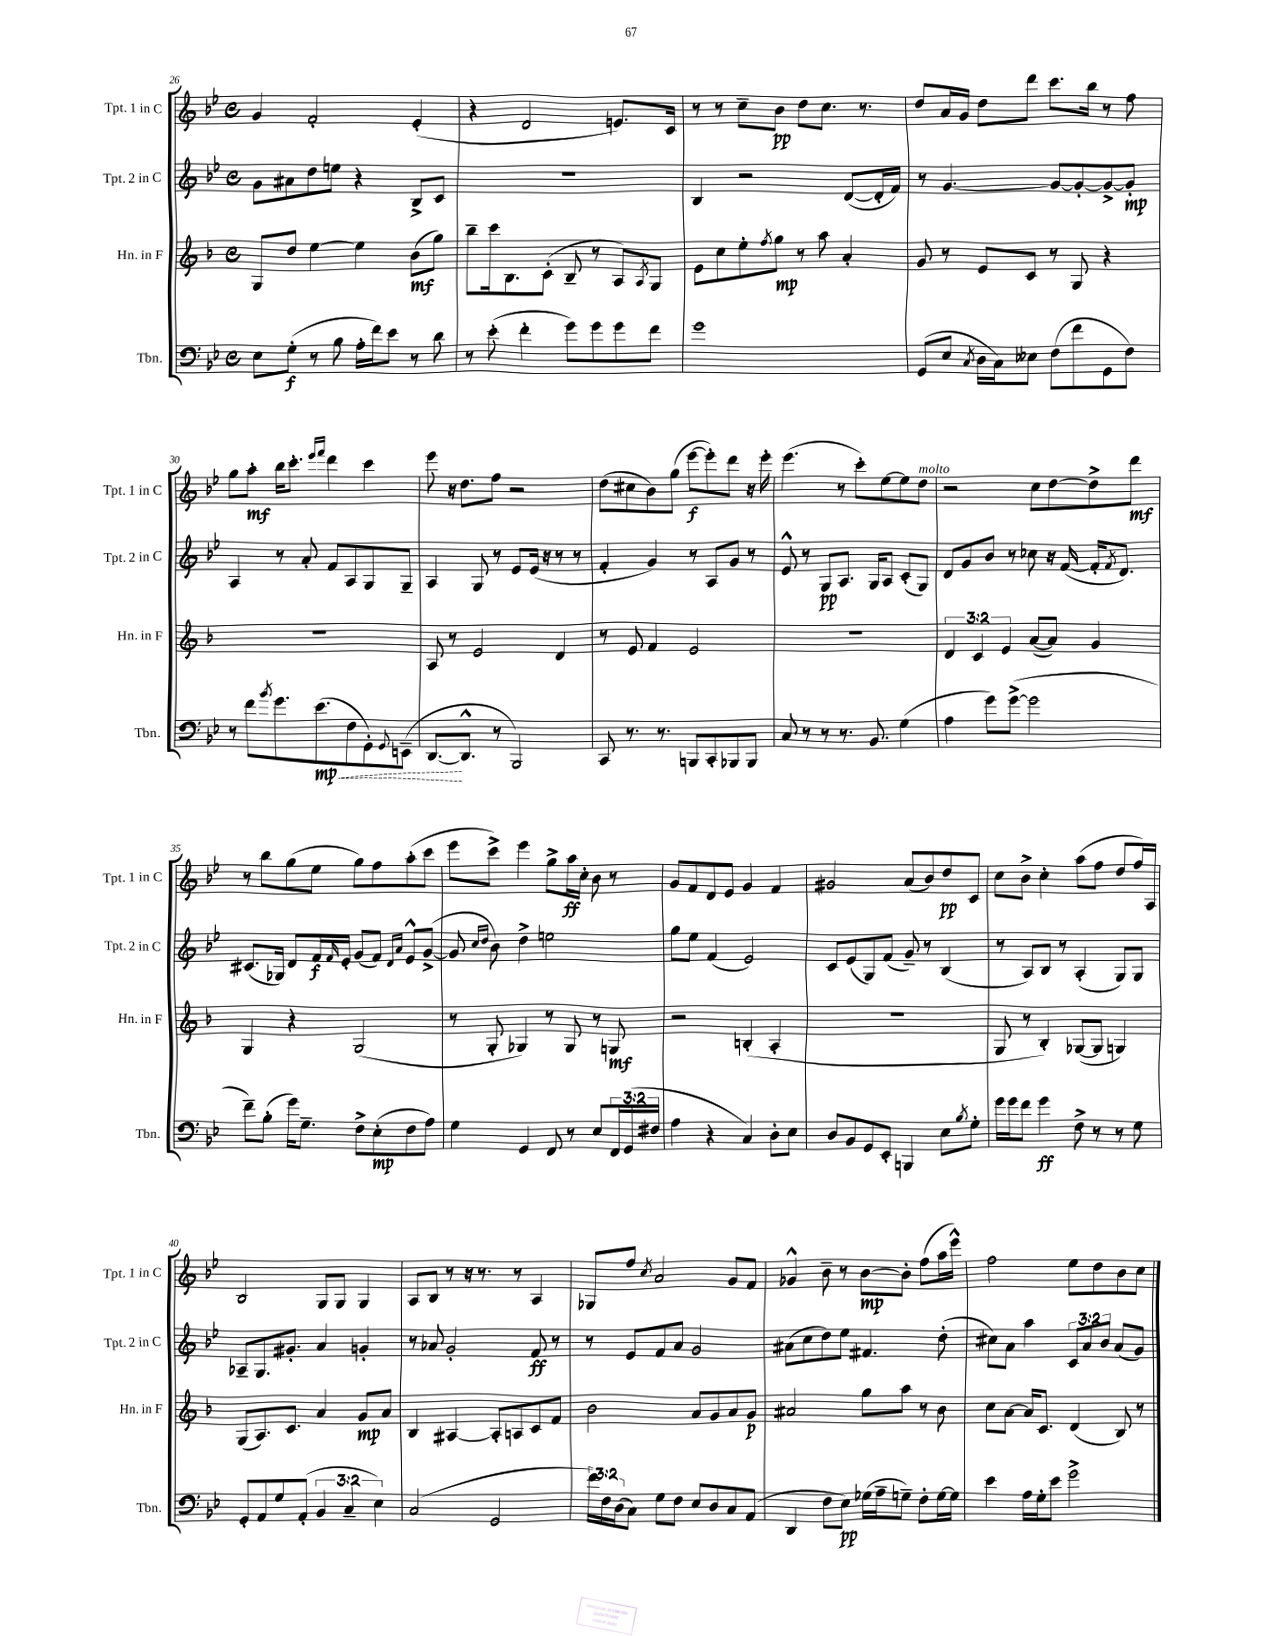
<<
\new StaffGroup <<
\new Staff = "s0" \with { instrumentName = "Tpt. 1 in C" shortInstrumentName = "Tpt. 1 in C" } {
    \clef treble \key bes \major \defaultTimeSignature \time 4/4
    g'4 f'2-. ees'4-.( |
    r4 d'2 e'8.) c'16 |
    r8 r8 c''8-- bes'8\pp d''8 c''8. r8. |
    d''8 a'16 g'16 d''8 d'''8 c'''8. bes''16 r8 f''8 |
    g''8 a''8-.\mf bes''16 c'''8.-. \grace { ees'''16 f'''16 } d'''4 c'''4 |
    ees'''8 r16 d''8. f''8 r2 |
    d''8( cis''8 bes'8) g''8( ees'''8~\f ees'''8-.) d'''8 r16 ees'''16-. |
    ees'''4.( r8 c'''8-.) ees''8~ ees''8 d''8^\markup { \italic "molto" } |
    r2 c''8 d''8~ d''8-> d'''8\mf |
    r8 bes''8 g''8( ees''8 g''8) f''8 a''8-.( c'''8 |
    ees'''8 c'''8->) ees'''4 g''8-> a''16\ff c''16-. bes'8 r8 |
    g'8 f'8 d'8 ees'8 g'4 f'4 |
    gis'2 a'8( bes'8) d''8\pp c'8 |
    c''8 bes'8-> c''4-. a''8( f''8 d''8 f''16) a16 |
    bes2 g8 g8 g4 |
    a8 bes8 r8 r16 r8. r8 a4 |
    ges8 f''8 \acciaccatura { c''8 } a'2 g'8 f'8 |
    ges'4-^ bes'8-- r8 bes'8~\mp bes'8-. f''8( a''16 ees'''16-^) |
    f''2 ees''8 d''8 bes'8 c''8 \bar "|." |
}
\new Staff = "s1" \with { instrumentName = "Tpt. 2 in C" shortInstrumentName = "Tpt. 2 in C" } {
    \clef treble \key bes \major \defaultTimeSignature \time 4/4 \override Staff.TupletNumber.text = #tuplet-number::calc-fraction-text
    g'8 ais'8 d''8 e''8 r4 bes8-> c'8 |
    R1 |
    bes4 r2 d'8~( d'16-. f'16) |
    r8 g'4.~ g'8~ g'8~-. g'8~-> g'8-.\mp |
    a4 r8 a'8-. f'8 a8 g8 g8-- |
    a4 g8 r8 ees'8 ees'16( r16 r8 r8 |
    f'4-. g'4) r8 a8 g'8 r8 |
    ees'8-^ r8 g8\pp a8. g16 a8 c'8-.( g8) |
    d'8 g'8 bes'8 r8 ces''8 r16 f'16~( f'16-. \acciaccatura { f'8 } d'8.) |
    cis'8.( ges16) d'8 f'16\f \grace { f'16 } ees'16-. g'8( f'8) \grace { d'16 a'16 } ees'8-^ g'8~->( |
    g'8 \grace { c''16 d''16 } bes'8) d''4-> e''2 |
    g''8 ees''8 f'4( ees'2) |
    c'8 ees'8( g8) f'8( g'8--) r8 bes4( |
    r8 a8) bes8 r8 a4-.( g8) g8 |
    aes8-- g8. gis'8.-. a'4 g'4-. |
    r8 aes'8 g'2-. f'8\ff r8 |
    r8 ees'8 f'8 a'8 g'2 |
    ais'8( c''8 d''8) ees''8 fis'4. d''8-.( |
    cis''8) a'8 a''4 \tuplet 3/2 { c'8 a'8 bes'8 } a'8( g'8) \bar "|." |
}
\new Staff = "s2" \with { instrumentName = "Hn. in F" shortInstrumentName = "Hn. in F" } {
    \clef treble \key f \major \defaultTimeSignature \time 4/4 \override Staff.TupletNumber.text = #tuplet-number::calc-fraction-text
    g8 d''8 e''4~ e''4 bes'8\mf( g''8) |
    bes''8-- c'''16 bes8. c'8-.( bes8-- r8 a8) \acciaccatura { a8 } g8 |
    e'8 c''8 e''8-. \acciaccatura { f''8 } g''8\mp r8 a''8 a'4-. |
    g'8 r8 e'8 c'8 r8 g8 r4 |
    R1 |
    a8 r8 e'2 d'4 |
    r8 e'8 f'4 e'2 |
    R1 |
    \tuplet 3/2 { d'4 c'4 e'4 } a'8~( a'8) g'4 |
    g4 r4 g2( |
    r8 g8-. ges4) r8 ges8 r8 g8\mf |
    r2 b4-.( a4-. |
    R1 |
    g8 r8 bes4-.) ges8~( ges8 g4) |
    g8( a8.) c'8. a'4 g'8\mp a'8 |
    bes4 ais4~ ais8-. a8 c'8 f'8 |
    bes'2 a'8 g'8 a'8 g'8\p |
    ais'2 g''8 a''8 r8 bes'8 |
    c''8 a'8~ a'16 c'8. d'4( bes8) r8 \bar "|." |
}
\new Staff = "s3" \with { instrumentName = "Tbn." shortInstrumentName = "Tbn." } {
    \clef bass \key bes \major \defaultTimeSignature \time 4/4 \override Staff.TupletNumber.text = #tuplet-number::calc-fraction-text
    ees8 g8-.\f( r8 bes8 a16-. f'16) ees'8 r8 d'8 |
    r8 ees'8-.( f'4-. g'8) g'8 g'8 f'8 |
    g'1 |
    g,8( ees8 \acciaccatura { c8 } d16 c16) eeses8 f8( f'8 g,8 f8) |
    r8 f'8 \acciaccatura { bes'8 } g'8. \once \override Hairpin.style = #'dashed-line ees'8.\mp\<( f8 g,8-.) \appoggiatura { g,8 } e,8--( |
    d,8.~\! d,8.-^ r8 bes,,2) |
    c,8 r8. r8. b,,8 c,8-. bes,,8 bes,,8 |
    c8 r8 r8 r8. bes,8. g4( |
    a4 g'8) g'8~->( g'2 |
    f'8--) bes8-.( g'16) g8.-- f8-> ees8-.\mp( f8 a8) |
    g4 g,4 f,8 r8 ees8 \tuplet 3/2 { f,16 g,16( fis16 } |
    a4 r4 c4) d8-. ees8 |
    d8 bes,8 g,8 ees,8-. b,,4 ees8 \acciaccatura { bes8 } g8-. |
    g'16 g'16 f'8 g'4\ff f8-> r8 r8 g8 |
    g,8-. a,8 g8 a,8-.( \tuplet 3/2 { bes,4 c4-- ees4) } |
    c2( g,2 |
    \tuplet 3/2 { f'16) f16 d16( } c8) g8 f8 ees8 d8 c8 a,8( |
    d,4 f8 ees8\pp) ges16( a16-- g8--) f8-. g16~ g16 |
    ees'4 a16 g16-. ees'8 g'2-> \bar "|." |
}
>>
>>
\layout { \context { \Score currentBarNumber = #26 } }
